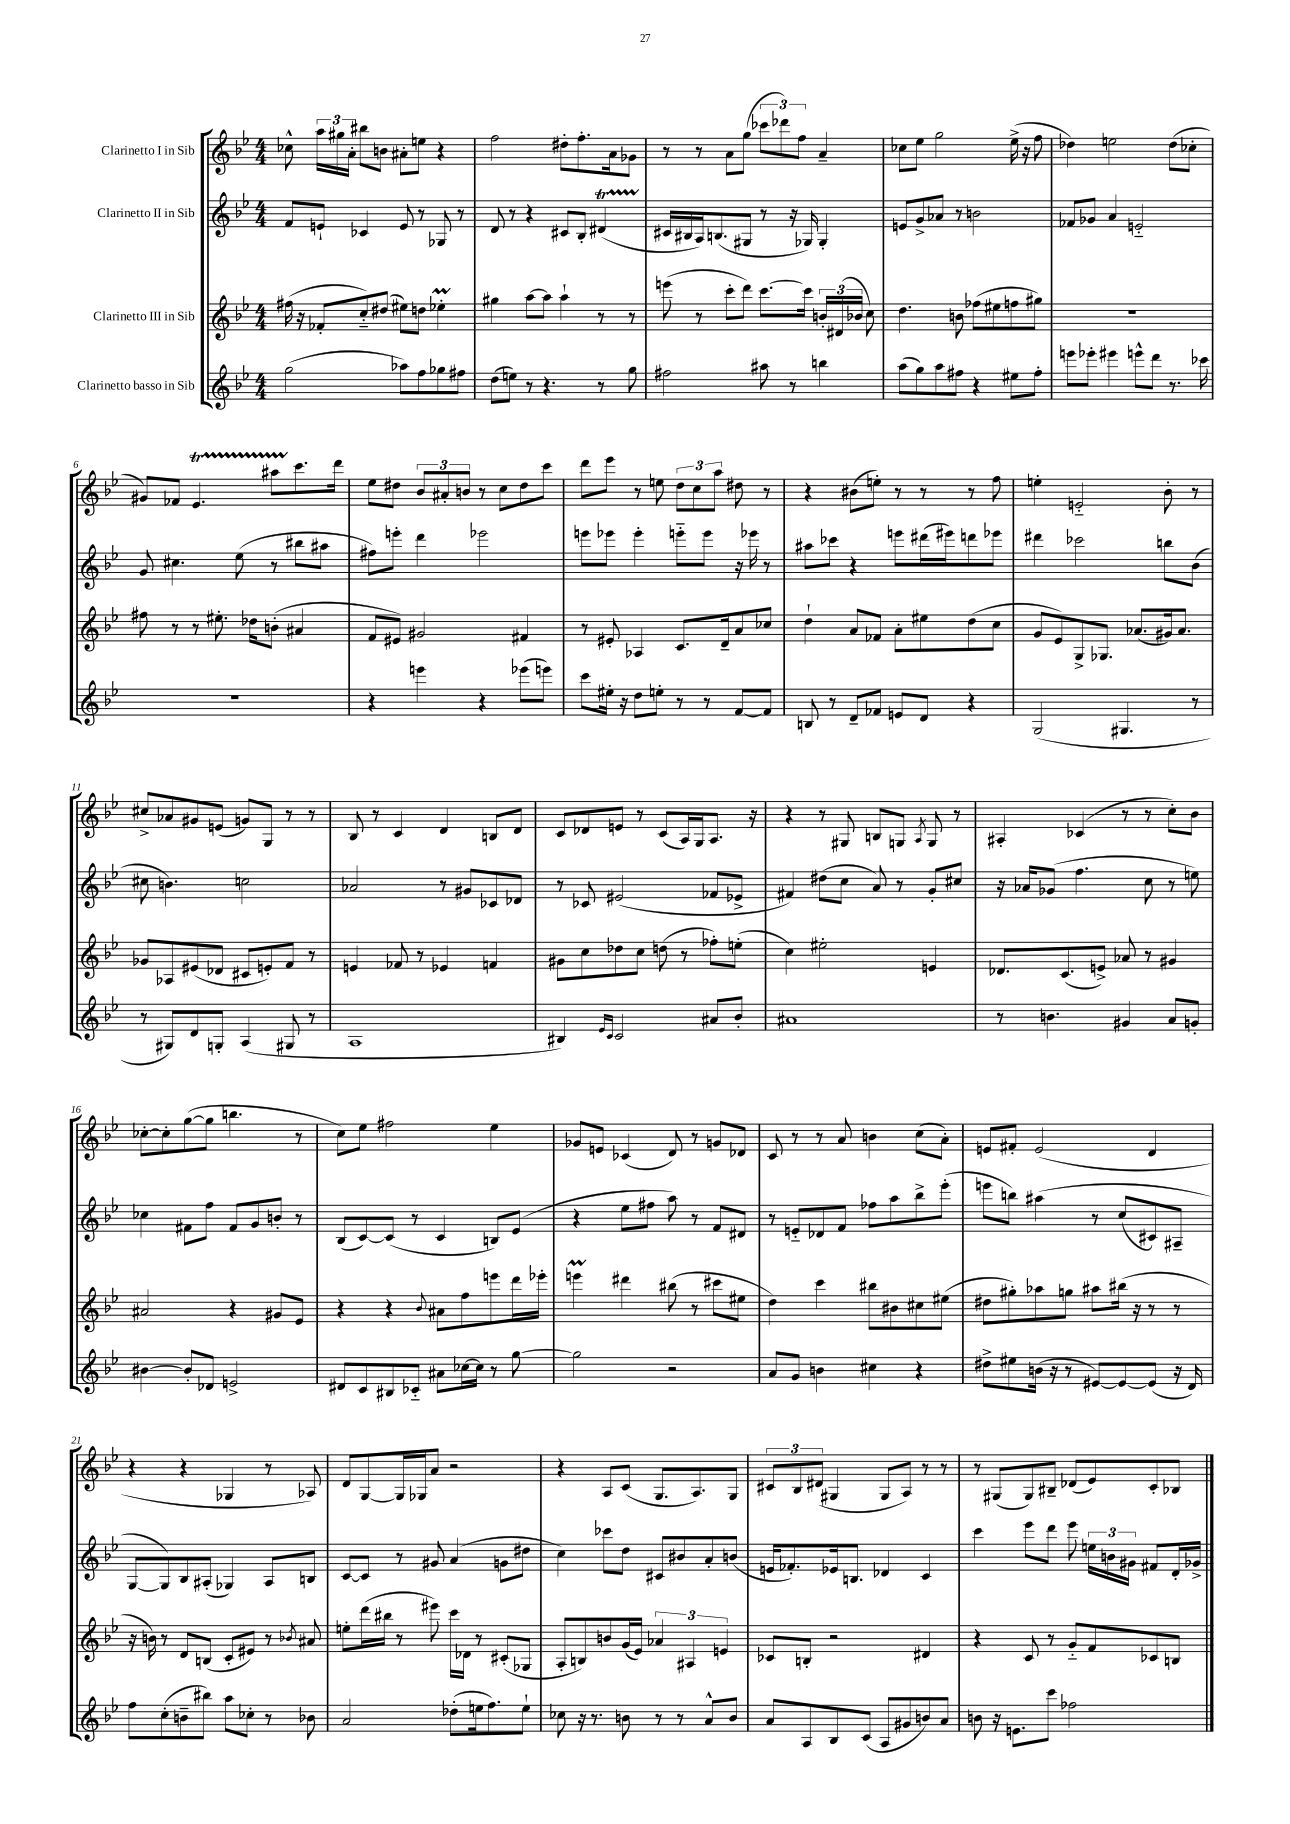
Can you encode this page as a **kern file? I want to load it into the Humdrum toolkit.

**kern	**kern	**kern	**kern
*part4	*part3	*part2	*part1
*staff4	*staff3	*staff2	*staff1
*I"Clarinetto basso in Sib	*I"Clarinetto III in Sib	*I"Clarinetto II in Sib	*I"Clarinetto I in Sib
*clefG2	*clefG2	*clefG2	*clefG2
*k[b-e-]	*k[b-e-]	*k[b-e-]	*k[b-e-]
*M4/4	*M4/4	*M4/4	*M4/4
=1	=1	=1	=1
(2gg\	(16ff#X\	8f/L	8cc-X^^\
.	16r	.	.
.	8f-X'/L	8en`/J	24aa\LL
.	.	.	24gg#X\
.	.	.	24a'\JJ
.	8cc/)	4c-X/	8bb#X\L
.	(8dd#X/J	.	8bn\J
8aa-X\L)	8ee#X\L)	8e/	8a#X'\L
8ff\	8ddn\J	8r	8een\J
8gg-X\	4ee-XM'\	8G-X/	4r
8ff#X\J	.	8r	.
=2	=2	=2	=2
(8dd\L	4gg#X\	8d/	2ff\
8een\J)	.	8r	.
8r	[8aa\L	4r	.
4.r	8aa\J]	.	.
.	4aa`\	8c#X/L	8dd#X'\L
.	.	8B-'/J	8.ff'\
8r	8r	(4d#Xt/	.
.	.	.	16a\k
8gg\	8r	.	8g-X\J
=3	=3	=3	=3
2ff#X\	(8eeen\	16c#X/LL	8r
.	.	16B#X/	.
.	8r	16A/J)	8r
.	.	(8.Bn/	.
.	8ccc'\L	.	8a\L
.	8ddd\J)	8G#X/J	(8gg\J
8aa#X\	[8.ccc\L	8r	12ccc-X\L
.	.	.	12ddd-X\)
8r	.	16r	.
.	.	.	12ff\J
.	16ccc\Jk]	16G-X/)	.
4bbn\	24bn'/LL	4G-'/	4a~/
.	(24d#X/	.	.
.	24b-X/JJ	.	.
.	8cc\)	.	.
=4	=4	=4	=4
(8aa\L	4.dd\	8en/L	8cc-X\L
8gg\)	.	8g^/	8ee-\J
8aa\	.	8a-X/J	2gg\
8ff#X\J	8bn\	8r	.
4r	(8ff-X\L	2bn\	.
.	8ee#X\	.	.
8ee#X\L	8ffn\	.	(16ee-^\
.	.	.	16r
8ff#'\J	8gg#X\J)	.	8ff\
=5	=5	=5	=5
8eeen\L	1r	8f-X/L	4dd-X\)
8eee-X'\J	.	8g-X/J	.
4eee#X\	.	4a/	2een\
8eeen^^\L	.	2en/	.
8ddd\J	.	.	.
8.r	.	.	(8dd-\L
.	.	.	8cc-X'\J
16ccc-X\	.	.	.
!!LO:LB:g=z
=6	=6	=6	=6
1r	8ff#X\	8g/	8g#X/L)
.	8r	4.cc#X\	8f-X/J
.	8r	.	4.e-T/
.	8.ee#X'\	.	.
.	.	(8ee-\	.
.	16dd-X\KL	.	.
.	(8bn'\J	8r	8aa#XTTT\L
.	4a#X/	8bb#X\L	8.ccc\
.	.	8aa#X\J	.
.	.	.	16ddd\Jk
=7	=7	=7	=7
4r	8f/L	8ff#X\L)	8ee-\L
.	8e#X/J)	8eeen'\J	8dd#X\J
4eeen\	2g#X/	4ddd\	12b-/L
.	.	.	12a#X'/
.	.	.	12bn/J
4r	.	2eee-X\	8r
.	.	.	8cc\L
(8eee-X\L	4f#X/	.	8dd#\
8eeen\J)	.	.	8ccc\J
=8	=8	=8	=8
8ccc\L	8r	8eeen\L	8ddd\L
16ee#X'\Jk	8e#X'/	8eee-X\J	8eee-\J
16r	.	.	.
8dd\L	4A-X/	4eee-'\	8r
8een'\J	.	.	8een\
8r	8.c/L	8eeen\L	12dd\L
.	.	.	12cc\
8r	.	8eee\J	.
.	.	.	12aa\J
.	16d~/k	.	.
[8f/L	8a/	16r	8dd#X\
.	.	16eee-X\	.
8f/J]	8cc-X/J	8r	8r
=9	=9	=9	=9
8Bn/	4dd`\	8aa#X\L	4r
8r	.	8ccc-X\J	.
8d~/L	8a/L	4r	(8b#X\L
8f-X/J	8f-X/J	.	8een'\J)
8en/L	8a'\L	8eeen\L	8r
8d/J	8ee#X\	(16ddd#X\L	8r
.	.	16eee#X\J)	.
4r	(8dd\	8dddn\	8r
.	8cc\J	8eee-X\J	8ff\
=10	=10	=10	=10
(2G/	8g/L	4ddd#X\	4een'\
.	8e-/)	.	.
.	8G^/	2ccc-X\	2en/
.	8.G-X/J	.	.
4.G#X/	.	.	.
.	(8.a-X/L	.	.
.	16g#X/k)	8bbn\L	8b-'\
.	8.a-/J	.	.
8r	.	(8b-\J	8r
!!LO:LB:g=z
=11	=11	=11	=11
8r	8g-X/L	8cc#X\	8cc#X^/L
8G#X/L)	8A-X/	4.bn\)	8a-X/
8d/	(8e#X/	.	8g#X/
8Gn'/J	8d-X/J	.	(8en/J
(4A/	8c#X/L	2ccn\	8gn/L)
.	8en'/)	.	8G/J
8G#X/	8f/J	.	8r
8r	8r	.	8r
=12	=12	=12	=12
1A	4en/	2a-X/	8B-/
.	.	.	8r
.	8f-X/	.	4c/
.	8r	.	.
.	4e-X/	8r	4d/
.	.	8g#X/L	.
.	4fn/	8c-X/	8Bn/L
.	.	8d-X/J	8d/J
=13	=13	=13	=13
4B#X/)	8g#X\L	8r	8c/L
.	8cc\	8c-X/	8d-X/
16qqe-/LL	.	.	.
16qqc/JJ	.	.	.
2c/	8dd-X\	(2e#X/	8en/J
.	8cc\J	.	8r
.	(8ddn\	.	(8c/L
.	8r	.	16A/L)
.	.	.	16G/J
8a#X/L	8ff-X'\L)	8f-X/L	8.A/J
8b-'/J	(8een'\J	8e-X^/J	.
.	.	.	16r
=14	=14	=14	=14
1a#X	4cc\)	4f#X/)	4r
.	2ee#X'\	(8dd#X\L	8r
.	.	8cc\J	8G#X/
.	.	8a/)	8Bn/L
.	.	8r	8Gn/J
.	.	.	8qA/
.	4en/	8g'/L	8G/
.	.	8cc#X/J	8r
=15	=15	=15	=15
8r	8.d-X/L	16r	4A#X'/
.	.	16a-X/KL	.
4.bn\	.	(8g-X/J	.
.	(8.c/	.	.
.	.	4.ff\	(4c-X/
.	8en^/J)	.	.
4g#X/	8a-X/	.	8r
.	8r	8cc\	8r
8a/L	4g#X/	8r	8cc'\L)
8gn'/J	.	8een\)	8b-\J
!!LO:LB:g=z
=16	=16	=16	=16
[4b#X\	2a#X/	4cc-X\	[8cc-X'\L
.	.	.	8cc-'\]
8b#'/L]	.	8f#X\L	([8gg\
8d-X/J	.	8ff\J	8gg\J]
2en^/	4r	8f#/L	4.bbn\
.	.	8g/	.
.	8g#X/L	8bn'/J	.
.	8e-/J	8r	8r
=17	=17	=17	=17
8d#X/L	4r	(8B-/L	8cc\L)
8c/	.	[8c/)	8ee-\J
8B#X/	4r	(8c/J]	2ff#X\
8c-X/J	.	8r	.
.	8qqb-/	.	.
8a#X\L	8a#X\L	4c/	.
[16cc-X\L	8ff\	.	.
16cc-\JJ]	.	.	.
8r	8eeen\	8Bn/L)	4ee-\
[8gg\	16ddd\L	(8e-/J	.
.	16eee-X'\JJ	.	.
=18	=18	=18	=18
2gg\]	4eeenm\	4r	8g-X/L
.	.	.	8en/J
.	4ddd#X\	8ee-\L	(4c-X/
.	.	8ff#X\J	.
2r	(8bb#X\	8aa\)	8d/)
.	8r	8r	8r
.	8ccc#X\L	8f/L	8gn/L
.	8ee#X\J	8d#X/J	8d-X/J
=19	=19	=19	=19
8a/L	4dd\)	8r	8c/
8g/J	.	8en/L	8r
4bn\	4ccc\	8d-X/	8r
.	.	8f/J	8a/
4cc#X\	8bb#X\L	8ff-X\L	4bn\
.	8b#X\	8aa\	.
4r	8cc#X\	8bb-^\	(8cc\L
.	(8ee#X\J	(8eee-'\J	8a'\J)
=20	=20	=20	=20
8dd#X^\L	8dd#X\L	8eeen\L	8en/L
8ee#X\	8gg#X'\)	8bbn\J)	8f#X'/J
(16bn\Jk	8aa-X\	(4aa#X\	(2e/
16r	.	.	.
8r	8ggn\J	.	.
[8e#X/L)	8aa#X\L	8r	.
8e#/_	(16bb#X\Jk	(8cc/L	.
.	16r	.	.
(8e#/J]	8r	8c#X/)	4d/
16r	8r	8A#X~/J	.
16d/)	.	.	.
!!LO:LB:g=z
=21	=21	=21	=21
8ff\L	16r	[8G/L	4r
.	16bn\)	.	.
(8cc'\	8r	8G/])	.
8bn~\	8d/L	8B-/	4r
8bb#X\J)	(8Bn/J	(8A#X'/J	.
8aa\L	8c'/L	4G-X/)	4G-X/
8cc-X'\J	8e#X/J)	.	.
8r	8r	8A#/L	8r
.	8qb-X/	.	.
8b-X\	8a#X/	8Bn/J	8A-X/)
=22	=22	=22	=22
2a/	8een'\L	[8c/L	8d/L
.	(16ddd\L	8c/J]	[8G/
.	16bb#X\JJ	.	.
.	8r	8r	16G/L]
.	.	.	16G-X/J
.	8eee#X\)	8g#X/	8a/J
(8dd-X'\L	16ccc\LL	(4a/	2r
.	16d-X\JJ	.	.
16een\k	8r	.	.
8.ff\)	.	.	.
.	(8c#X'/L	8gn\L	.
8ee`\J	8G-X/J	8dd#X\J	.
=23	=23	=23	=23
8cc-X\	8A'/L	4cc\)	4r
16r	8Bn/)	.	.
8.r	.	.	.
.	8bn/	8ccc-X\L	8A/L
8bn\	(16g/L	8dd\J	(8c/J
.	16e-/JJ)	.	.
8r	6a-X/	8c#X/L	8.G/L
8r	.	8b#X/	.
.	6A#X/	.	.
.	.	.	8.A/)
8a^^/L	.	8a'/	.
.	6en/	.	.
8b/J	.	(8bn/J	8G/J
=24	=24	=24	=24
8a/L	8c-X/L	16en/KL	12c#X/L
.	.	8.f-X'/)	.
.	.	.	12B-/
8A/	8Bn'/J	.	.
.	.	.	(12d#X/J
8B-/	2r	16e-X/k	4G#X/
.	.	8.Bn/J	.
(8c/J	.	.	.
8A/L	.	4d-X/	8G#/L
8g#X/	.	.	8A/J)
8bn/)	4d#X/	4c/	8r
8a/J	.	.	8r
=25	=25	=25	=25
8bn\	4r	4ccc\	8r
16r	.	.	(8G#X/L
8.en\L	.	.	.
.	8c/	8eee-\L	8G#/)
8ccc\J	8r	8ddd\J	8B#X~/J
2ff-X\	8g/L	8eee-\	(8d-X/L
.	8f/	24een\LL	8e-/)
.	.	24bn\	.
.	.	24g#X\JJ	.
.	8c-X/	8f#X/L	8c'/
.	8Bn/J	16d'/L	8B-X/J
.	.	16g-X^/JJ	.
==	==	==	==
*-	*-	*-	*-
